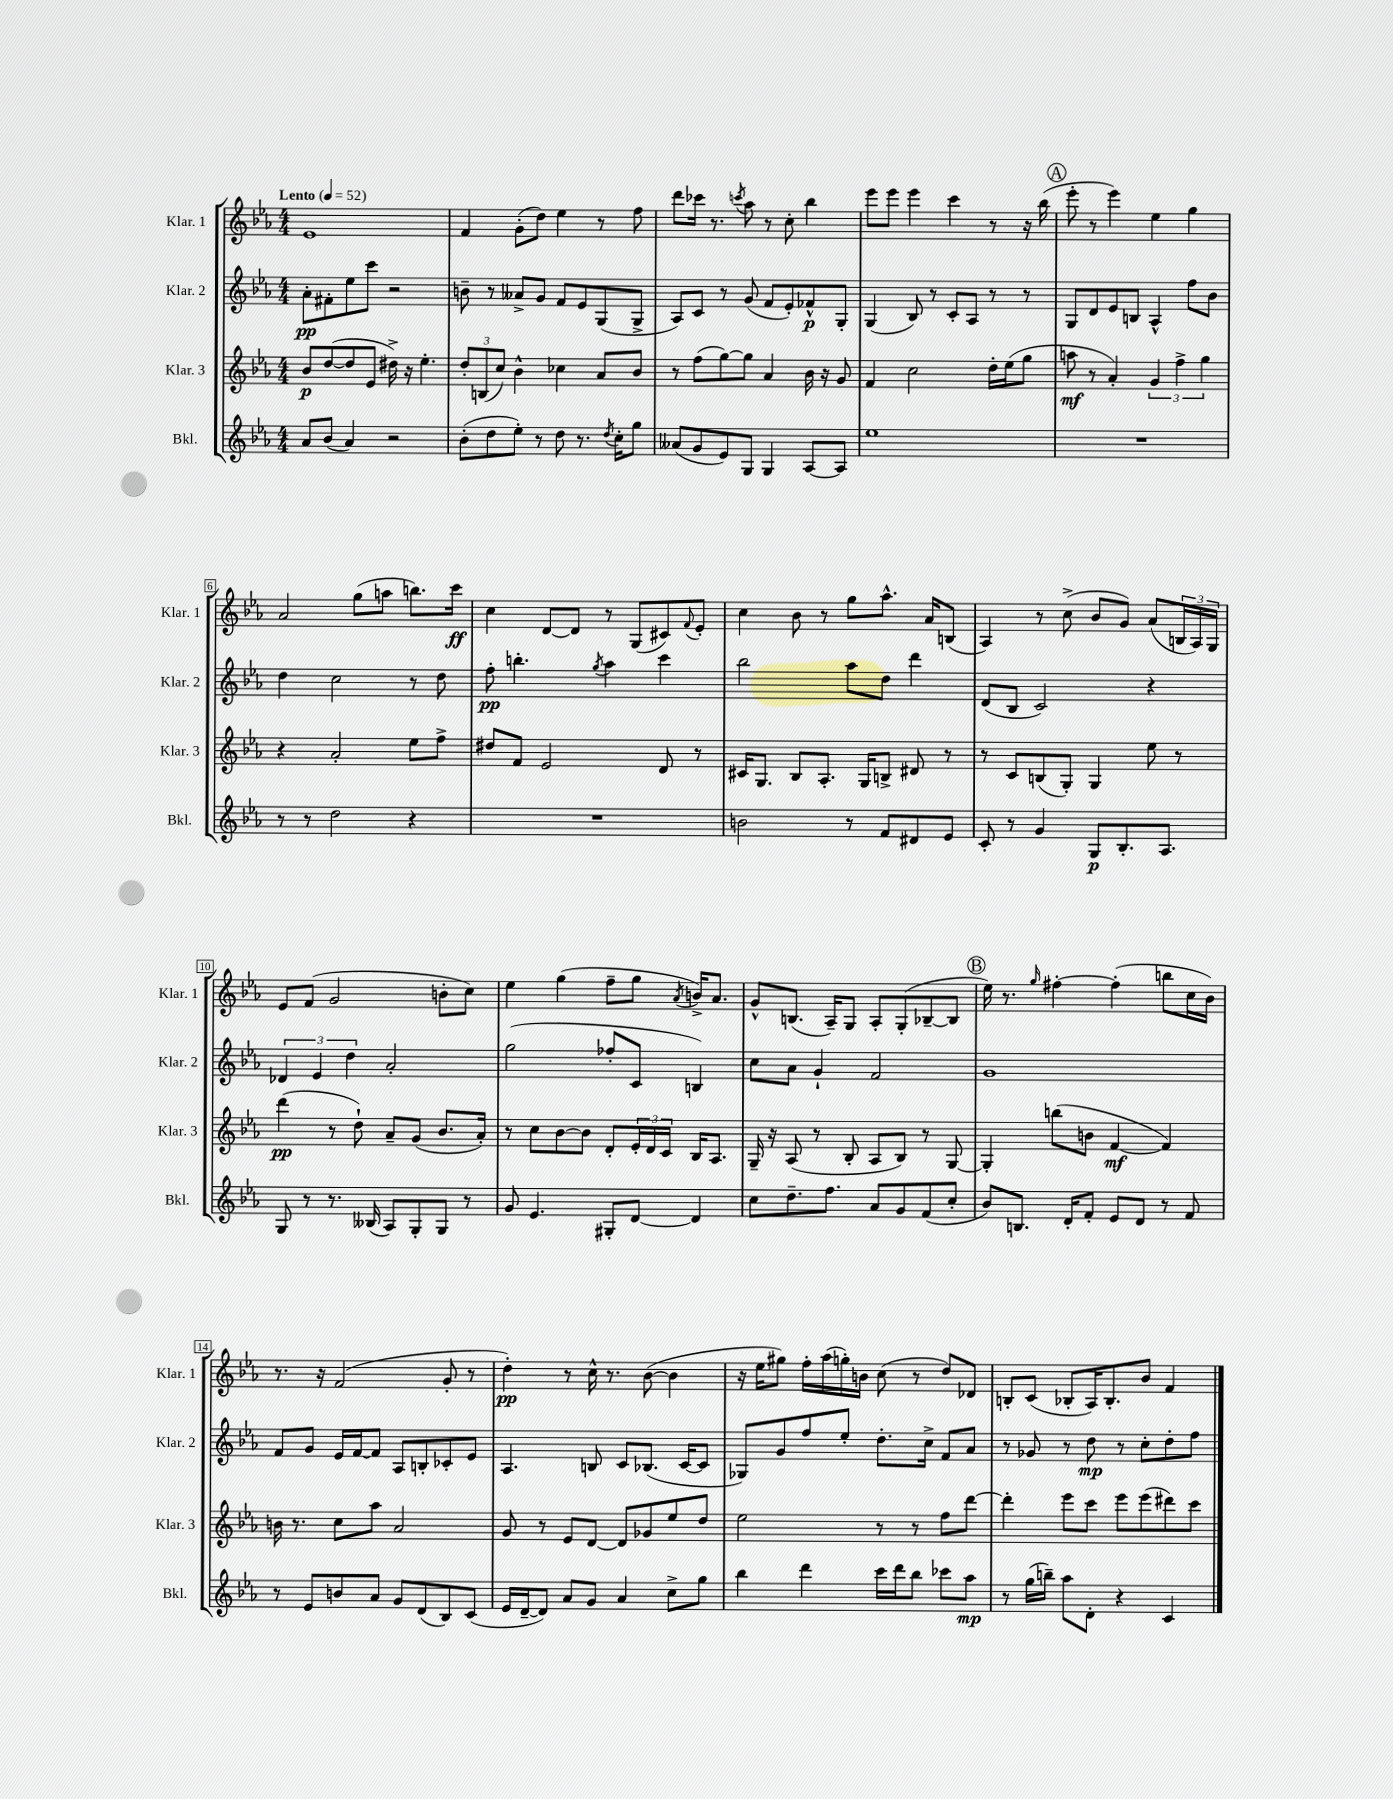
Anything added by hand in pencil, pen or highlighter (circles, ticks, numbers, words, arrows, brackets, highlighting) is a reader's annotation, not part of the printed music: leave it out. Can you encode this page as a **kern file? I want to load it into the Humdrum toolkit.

**kern	**kern	**kern	**kern
*staff4	*staff3	*staff2	*staff1
*clefG2	*clefG2	*clefG2	*clefG2
*k[b-e-a-]	*k[b-e-a-]	*k[b-e-a-]	*k[b-e-a-]
*M4/4	*M4/4	*M4/4	*M4/4
*MM52	*MM52	*MM52	*MM52
8a-/L	8b-/L	8a-'\L	1e-
(8b-/J	([8dd/	8f#'\	.
4a-/)	8dd/]	8ee-\	.
.	8e-/J	8ccc\J	.
2r	16dd#^\)	2r	.
.	16r	.	.
.	4.ee-'\	.	.
=	=	=	=
(8b-'\L	12dd'/L	8b~\	4f/
.	(12B/	.	.
8dd\	.	8r	.
.	12cc/J)	.	.
8ee-'\J)	4b-^^\	8a--^/L	(8g'\L
8r	.	8g/J	8dd\J)
8dd\	4cc-\	8f/L	4ee-\
8.r	.	8e-/	.
.	8a-/L	(8G/	8r
8qdd/	.	.	.
16cc'\LK	.	.	.
8gg\J	8b-/J	8G^/J	8ff\
=	=	=	=
(8a--/L	8r	8A-/L)	8ddd\L
8g/	(8ff\L	8c/J	16ccc-\Jk
.	.	.	8.r
8e-/)	[8gg\)	8r	.
.	.	.	8qccc/
8G/J	8gg\]J	(8g/	8aa-\
4G/	4a-/	8f/L	8r
.	.	8e-'/)	8cc'\
[8A-/L	16b-\	8f-^^/	4bb-\
.	16r	.	.
8A-/]J	8g/	8G'/J	.
=	=	=	=
1ee-	4f/	(4G/	8eee-\L
.	.	.	8eee-\J
.	2cc\	8B-/)	4eee-\
.	.	8r	.
.	.	8c'/L	4ccc\
.	.	8A-/J	.
.	16dd'\LL	8r	8r
.	(16ee-\J	.	.
.	8gg\J	8r	16r
.	.	.	(16bb-\
=	=	=	=
1r	8aa\	8G/L	8eee-'\
.	8r	8d/	8r
.	4a-'/)	8e-/	4eee-\)
.	.	8B/J	.
.	6g/	4A-^^/	4ee-\
.	6ff^\	.	.
.	.	8ff\L	4gg\
.	6gg\	.	.
.	.	8b-\J	.
=	=	=	=
8r	4r	4dd\	2a-/
8r	.	.	.
2dd\	2a-'/	2cc\	.
.	.	.	(8gg\L
.	.	.	8aa\J
4r	8ee-\L	8r	8.bb\L)
.	8ff^\J	8dd\	.
.	.	.	16ccc\Jk
=	=	=	=
1r	8dd#/L	8ff'\	4cc\
.	8f/J	4.bb'\	.
.	2e-/	.	[8d/L
.	.	.	8d/]J
.	.	8qgg/	.
.	.	4aa-\	8r
.	.	.	(8G/L
.	8d/	4ccc\	8c#/)
.	.	.	8qqf/
.	8r	.	8e-'/J
=	=	=	=
2b\	16c#/LK	2bb-\	4cc\
.	8.G/J	.	.
.	8B-/L	.	8b-\
.	8.A-'/J	.	8r
8r	.	8aa-\L	8gg\L
.	16G/LK	.	.
8f/L	8B^/J	8dd\J	8.aa-^^\J
8d#/	8d#/	4ddd\	.
.	.	.	16a-/LK
8e-/J	8r	.	(8B/J
=	=	=	=
8c'/	8r	(8d/L	4A-/)
8r	8c/L	8B-/J	.
4g/	(8B/	2c/)	8r
.	8G'/J)	.	(8cc^\
8G/L	4G/	.	8b-/L
8.B-'/	.	.	8g/J)
.	8ee-\	4r	(8a-/L
8.A-/J	.	.	.
.	8r	.	24B/L
.	.	.	24A-/)
.	.	.	24G/JJ
=	=	=	=
8G/	(4ddd\	6d-/	8e-/L
8r	.	.	(8f/J
.	.	6e-/	.
8.r	8r	.	2g/
.	.	6dd\	.
.	8dd`\)	.	.
(16B--/	.	.	.
8A-/L)	8a-~/L	2a-'/	.
8G'/	(8g/J	.	.
8G/J	8.b-/L	.	8b'\L
8r	.	.	8cc\J)
.	16a-'/Jk)	.	.
=	=	=	=
8g/	8r	(2gg\	4ee-\
4.e-/	8cc\L	.	.
.	[8b-\	.	(4gg\
.	8b-\]J	.	.
8G#'/L	8d'/L	8ff-'/L	8ff~\L
[8d/J	24e-'/L	8c/J	8gg\J
.	24d/	.	.
.	24c/JJ	.	.
.	.	.	8qa-/
4d/]	16B-/LK	4B/)	16b^/LK)
.	8.A-/J	.	8.a-/J
=	=	=	=
8cc\L	16G~/	8cc\L	8g^^/L
.	16r	.	.
8.dd~\	(8A-/	8a-\J	(8.B/J
.	8r	4g`/	.
8.ff\J	.	.	16A-~/LK)
.	8B-'/	.	8G/J
8a-/L	8A-/L	2f/	8A-'/L
8g/	8B-/J)	.	(8G'/
(8f/	8r	.	[8B-~/
8cc'/J	[8G/	.	8B-/]J
=	=	=	=
8b-/L)	4G'/]	1g	16ee-\)
.	.	.	8.r
8.B/J	.	.	.
.	.	.	16qqgg/
.	(8bb\L	.	[4ff#'\
16d'/LK	.	.	.
8f'/J	8b\J	.	.
8e-/L	[4f/	.	(4ff#'\]
8d/J	.	.	.
8r	4f/])	.	8bb\L
8f/	.	.	16cc\L
.	.	.	16b-\JJ)
=	=	=	=
8r	16b\	8f/L	8.r
.	8.r	.	.
8e-/L	.	8g/J	.
.	.	.	16r
8b/	8cc\L	16e-/LL	(2f/
.	.	[16f/J	.
8a-/J	8aa-\J	8f/]J	.
8g/L	2a-/	8A-/L	.
(8d/	.	8B'/	.
8B-/)	.	8c-'/	8g'/
(8c/J	.	8e-/J	8r
=	=	=	=
16e-/LL	8g/	4.A-/	4dd'\)
[16d~/J	.	.	.
8d/]J)	8r	.	.
8a-/L	8e-/L	.	8r
8g/J	[8d/J	8B/	16cc^^\
.	.	.	8.r
4a-/	8d/]L	8c/L	.
.	8g-/	(8.B-/J	([8b-\
8cc^\L	8ee-/	.	4b-\]
.	.	[16c/LK	.
8gg\J	8dd/J	8c/]J	.
=	=	=	=
4bb-\	2ee-\	8G-/L)	16r
.	.	.	16ee-\LK
.	.	8g/	8gg#\J)
4ddd\	.	8ff/	16ff'\LL
.	.	.	(16aa-\
.	.	8ee-'/J	16gg'\)
.	.	.	16b\JJ
16ccc\LL	8r	8.dd'\L	(8cc\
16ddd\J	.	.	.
8bb-\J	8r	.	8r
.	.	16cc^\Jk	.
8ccc-\L	8ff\L	8f/L	8dd/L)
8aa-\J	[8ddd\J	8a-/J	8d-/J
=	=	=	=
8r	4ddd'\]	8r	8B'/L
(16gg\LL	.	8g-/	(8c/J
16bb~\JJ)	.	.	.
8aa-\L	8eee-\L	8r	8B-'/L
8d'\J	8ccc\J	8dd\	16A-/K)
.	.	.	8.B-'/
4r	8eee-\L	8r	.
.	(8eee-\	8cc'\L	8b-/J
4c/	8ddd#\)	8dd'\	4f/
.	8ccc\J	8ff\J	.
==	==	==	==
*-	*-	*-	*-
